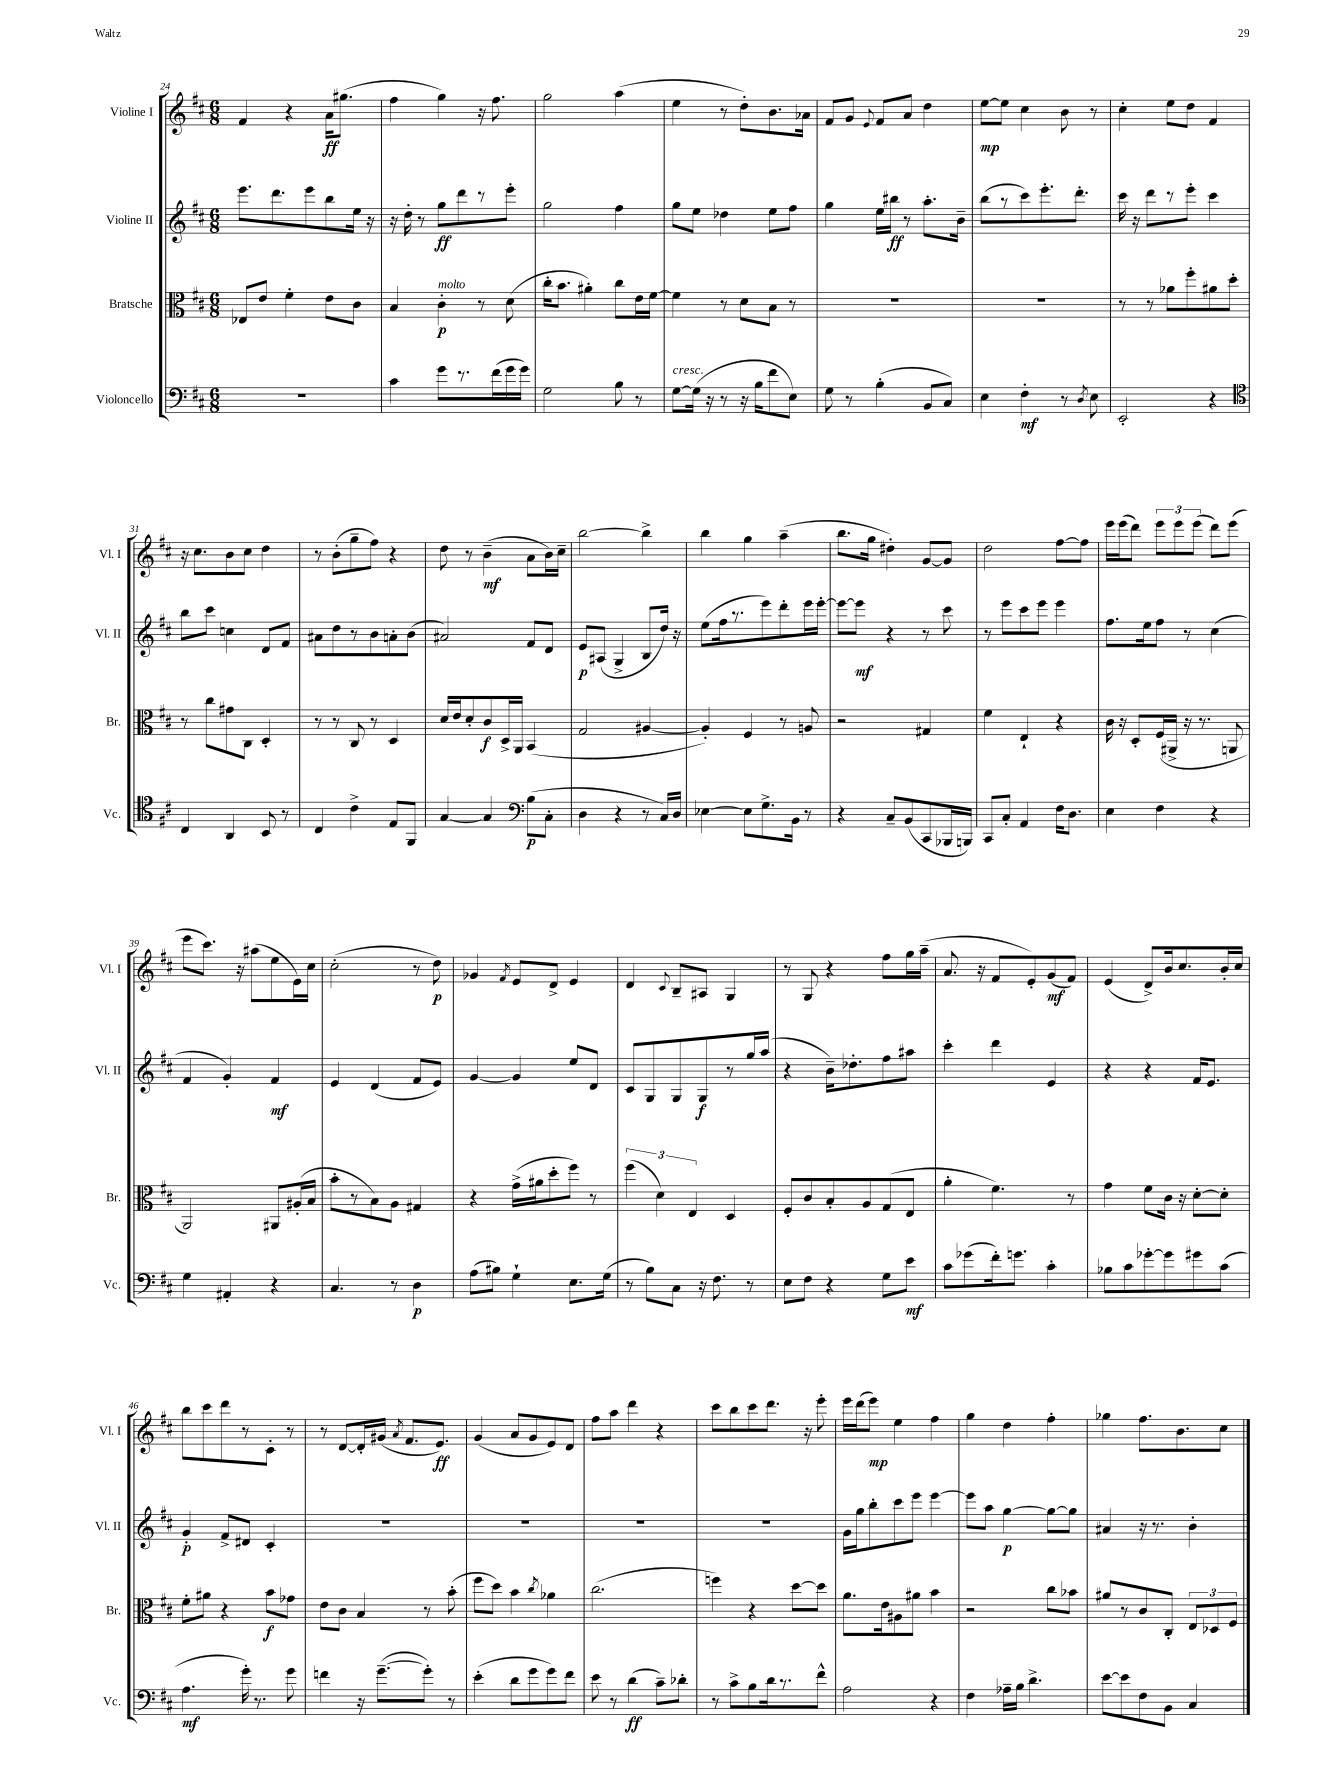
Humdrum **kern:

**kern	**kern	**kern	**kern
*staff4	*staff3	*staff2	*staff1
*clefF4	*clefC3	*clefG2	*clefG2
*k[f#c#]	*k[f#c#]	*k[f#c#]	*k[f#c#]
*M6/8	*M6/8	*M6/8	*M6/8
2.r	8E-	8.eee	4f#
.	8e	.	.
.	.	8.ddd	.
.	4f#'	.	4r
.	.	8eee	.
.	8e	8bb	16a
.	.	.	(8.gg#
.	8c#	16ee	.
.	.	16r	.
=	=	=	=
4c#	4B	16r	4ff#
.	.	16dd'	.
.	.	8r	.
8g	4c#'	8gg	4gg)
8.r	.	8ddd	.
.	8r	8r	16r
(16f#	.	.	8.ff#
16g	(8d	8eee'	.
16g)	.	.	.
=	=	=	=
2G	16cc#'	2gg	2gg
.	8.b	.	.
.	4a#')	.	.
8B	8cc#	4ff#	(4aa
8r	16e	.	.
.	[16f#	.	.
=	=	=	=
[8G	4f#]	8gg	4ee
(16G]	.	8ee	.
16r	.	.	.
8r	8r	4dd-	8r
16r	8d	.	8dd')
16B	.	.	.
8f#	8B	8ee	8.b
8E)	8r	8ff#	.
.	.	.	16a-
=	=	=	=
8G	2.r	4gg	8f#
8r	.	.	8g
.	.	.	8qqe
(4B'	.	16ee	8f#
.	.	16bb#	.
.	.	8r	8a
8BB	.	8.aa'	4dd
8C#)	.	.	.
.	.	16b~	.
=	=	=	=
4E	2.r	(8bb	[8ee
.	.	8r	8ee]
4F#'	.	8ccc#)	4cc#
.	.	8.eee'	.
8r	.	.	8b
.	.	8.ddd'	.
8qD	.	.	.
8E	.	.	8r
=	=	=	=
2EE'	8r	16ccc#	4cc#'
.	.	16r	.
.	8r	8ddd	.
.	8a-	8r	8ee
.	8ff#'	8eee'	8dd
4r	8a#	4ccc#	4f#
.	8dd'	.	.
=	=	=	=
*clefC4	*	*	*
4C#	8r	8bb	16r
.	.	.	8.cc#
.	8cc#	8ccc#	.
4AA	8g#	4cc	8b
.	8C#	.	8cc#
8BB	4D'	8d	4dd
8r	.	8f#	.
=	=	=	=
4C#	8r	8a#	8r
.	8r	8dd	(8b'
4c#^	8C#	8r	8gg~
.	8r	8b	8ff#)
8E	4D	8a'	4r
8FF#	.	(8b	.
=	=	=	=
[4G	16d	2a#)	8dd
.	16e	.	.
.	8d'	.	8r
4G]	8c#	.	(4b~
.	16D^	.	.
.	16AA	.	.
*clefF4	*	*	*
(8B	(4BB	8f#	8a
8C#'	.	8d	16b)
.	.	.	16cc#~
=	=	=	=
4D	2G	8e	[2bb
.	.	(8A#	.
4r	.	4G^	.
8r	[4A#	8B	4bb^]
16C#)	.	16dd)	.
16D	.	16r	.
=	=	=	=
[4E-	4A#'])	(8ee	4bb
.	.	16ff#	.
.	.	8.r	.
8E-]	4F#	.	4gg
8.G^	.	8eee)	.
.	8r	8ddd'	(4aa~
16BB	.	.	.
8r	8A	16eee	.
.	.	[16eee'	.
=	=	=	=
4r	2r	8eee_	8.bb
.	.	8eee]	.
.	.	.	16gg
8C#~	.	4r	4dd#')
(8BB	.	.	.
8CC#	4G#	8r	[8g
16BBB-	.	8ccc#	8g]
16BBB)	.	.	.
=	=	=	=
8CC#	4f#	8r	2dd
8C#'	.	8eee	.
4AA	4E`	8ccc#	.
.	.	8eee	.
16F#	4r	4eee	[8ff#
8.D	.	.	.
.	.	.	8ff#]
=	=	=	=
4E	16c#	8.ff#	16eee
.	16r	.	(16eee
.	8D'	.	8ddd)
.	.	16ee	.
4F#	(16F#	8ff#	12eee
.	16AA#^	.	.
.	.	.	12eee
.	16r	8r	.
.	.	.	(12eee
.	8.r	.	.
4r	.	(4cc#	8ddd)
.	8AA	.	(8eee
=	=	=	=
4G	2AA)	4f#	8eee
.	.	.	8.ccc#)
4AA#'	.	4g')	.
.	.	.	16r
.	.	.	(8aa#
4r	8AA#	4f#	8ee
.	(16A#'	.	16e)
.	16B	.	16cc#
=	=	=	=
4.C#	8b'	4e	(2cc#'
.	8r	.	.
.	8B)	(4d	.
8r	8A	.	.
4D	4G#	8f#	8r
.	.	8e)	8dd)
=	=	=	=
(8A	4r	[4g	4g-
8B#)	.	.	.
.	.	.	8qf#
4G`	(16g^	4g]	8e
.	16a#	.	.
.	8dd'	.	8d^
8.E	8ff#)	8ee	4e
.	8r	8d	.
(16G	.	.	.
=	=	=	=
8r	(6ff#	8c#	4d
8B)	.	8G	.
.	6d)	.	.
.	.	.	8qqc#
8C#	.	8G	8B~
.	6E	.	.
16r	.	8G	8A#
8.F#	.	.	.
.	4D	8r	4G
8r	.	16gg	.
.	.	(16aa	.
=	=	=	=
8E	8F#'	4r	8r
8F#	8c#	.	8G
4r	8B'	16b~)	4r
.	.	8.dd-'	.
.	8A	.	.
8G	(8G	8ff#	8ff#
8e	8E	8aa#	16gg
.	.	.	(16aa~
=	=	=	=
8c#	4a'	4ccc#'	8.a
(8g-	.	.	.
.	.	.	16r
16f#')	4.f#)	4ddd	8f#
8.g	.	.	.
.	.	.	8e')
4c#'	.	4e	(8g
.	8r	.	8f#)
=	=	=	=
8B-	4g	4r	(4e
8c#	.	.	.
[8g-'	8f#	4r	8d^)
8g-]	16c#	.	16b
.	16r	.	8.cc#
8g#	[8d'	16f#	.
.	.	8.e	.
(8c#	8d']	.	16b'
.	.	.	16cc#
=	=	=	=
4.A	8f#'	4g'	8bb
.	8a#	.	8ccc#
.	4r	8f#^	8ddd
16g')	.	8d#	8r
8.r	.	.	.
.	8b	4c#'	8c#'
8g	8g-	.	8r
=	=	=	=
4f	8e	2.r	8r
.	8c#	.	[8d
16r	4B	.	16d']
([8.g~	.	.	(16g#
.	.	.	8qa
.	.	.	8.f#
8g'])	8r	.	.
.	.	.	8.e)
8r	(8b'	.	.
=	=	=	=
(4e'	8ff#	2.r	(4g
.	8dd)	.	.
8d	4b	.	8a
8g	.	.	8g
.	8qcc#	.	.
8g)	4a-	.	8e)
8f#	.	.	8d
=	=	=	=
8e	(2.cc#	2.r	8ff#
8r	.	.	8aa
(4d	.	.	4ddd
8c#~)	.	.	4r
8d-'	.	.	.
=	=	=	=
8r	4ff)	2.r	8ccc#
8c#^	.	.	8bb
8B	4r	.	8ccc#
16d	.	.	8.ddd
8.r	.	.	.
.	[8dd	.	.
.	.	.	16r
8f#^^	8dd]	.	8eee'
=	=	=	=
2A	8.a	16g	16eee
.	.	16gg	(16ddd
.	.	8bb'	8eee)
.	16e	.	.
.	8A#	8ccc#	4ee
.	8a#	8eee	.
4r	4b	[4eee	4ff#
=	=	=	=
4F#	2r	8eee]	4gg
.	.	8aa	.
16A-~	.	[4gg	4dd
16B	.	.	.
4.d^	.	.	.
.	8cc#	8gg_	4ff#'
.	8b-	8gg]	.
=	=	=	=
[8e	8a#	4a#	4gg-
8e]	8r	.	.
8F#	8c#	16r	8.ff#
.	.	8.r	.
8BB	8C#'	.	.
.	.	.	8.b
4C#	12E	4b'	.
.	12D-	.	.
.	.	.	8cc#
.	12F#	.	.
==	==	==	==
*-	*-	*-	*-
